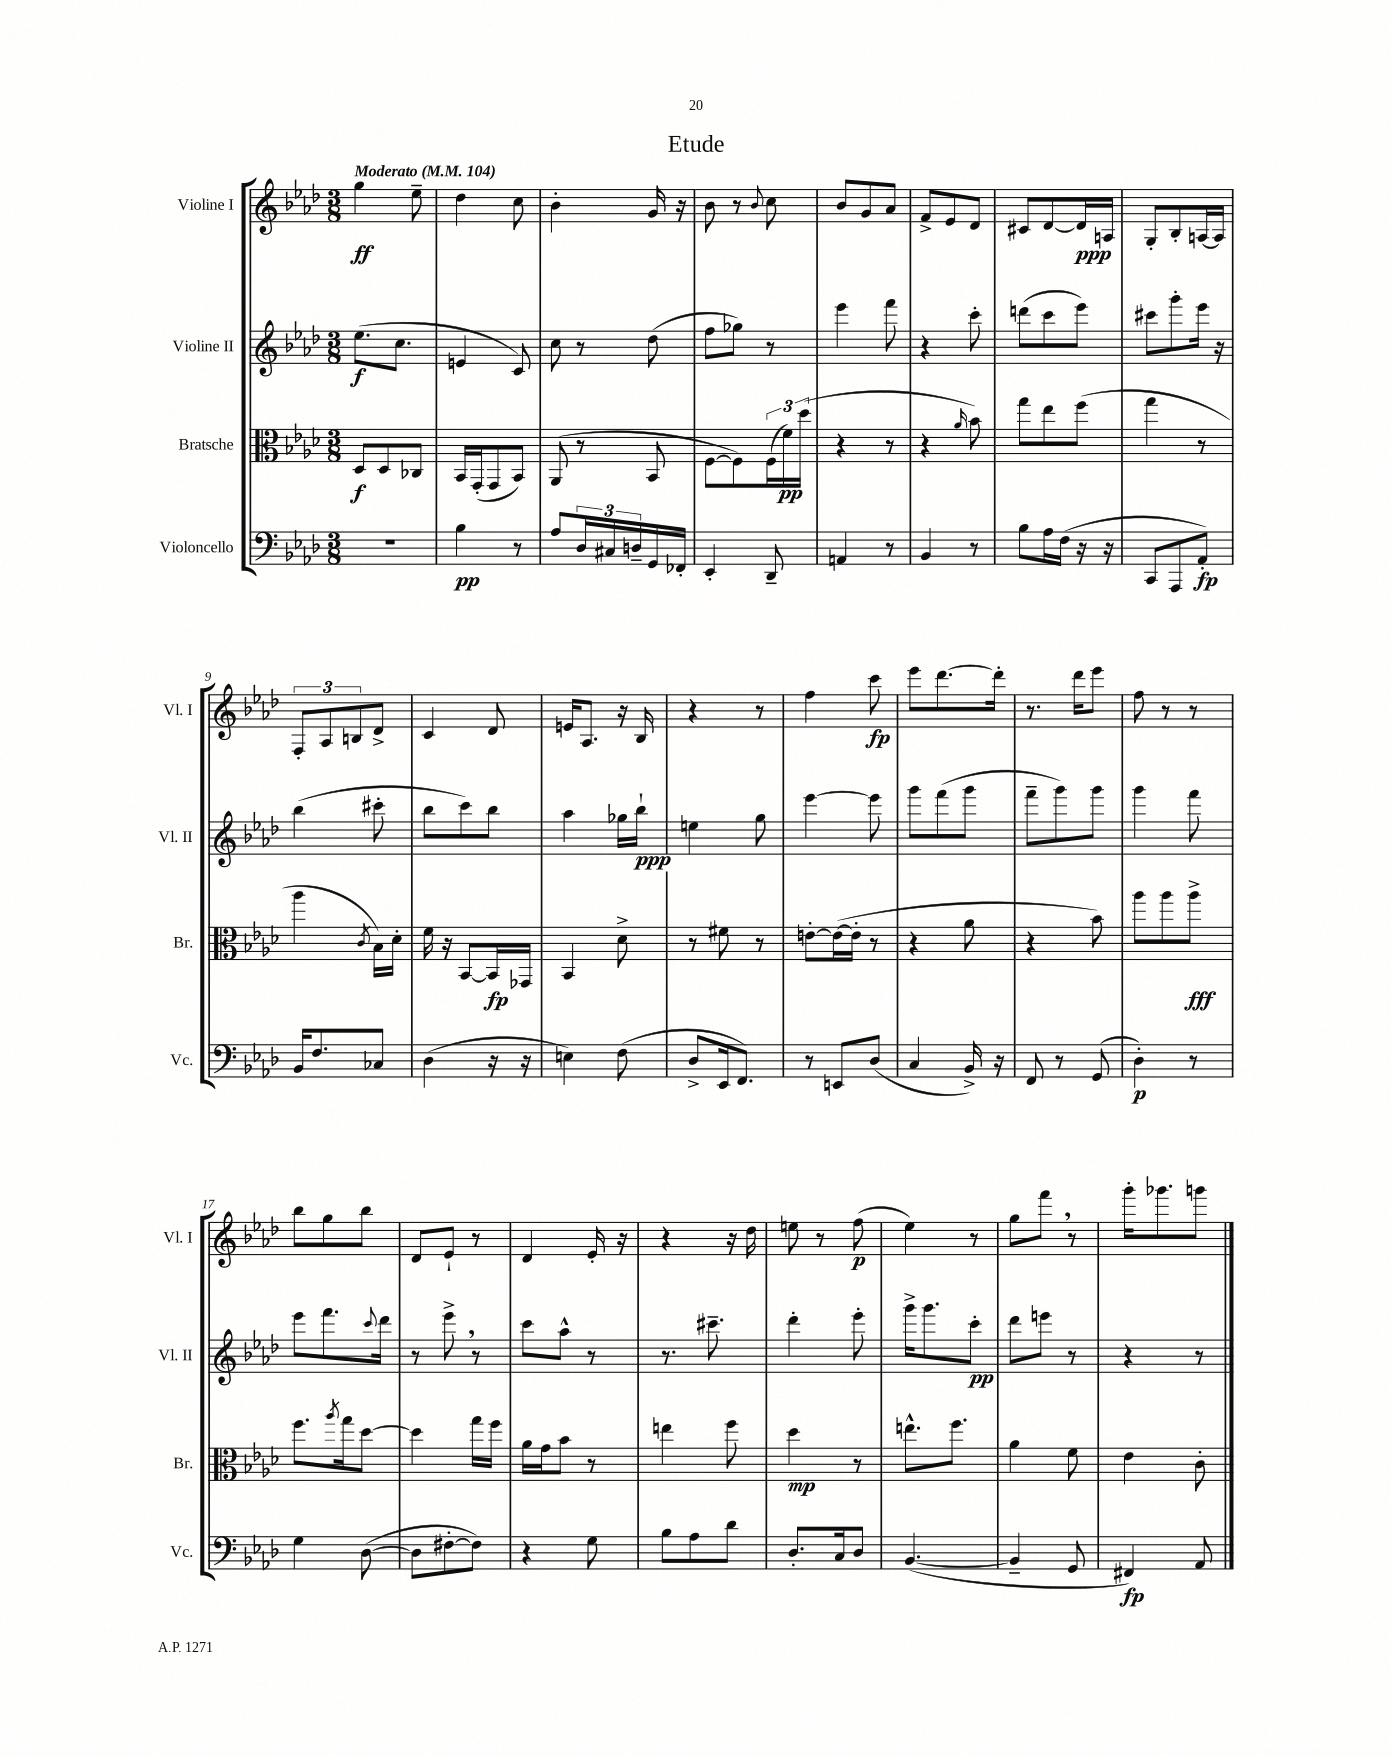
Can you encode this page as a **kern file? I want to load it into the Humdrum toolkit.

**kern	**kern	**kern	**kern
*staff4	*staff3	*staff2	*staff1
*clefF4	*clefC3	*clefG2	*clefG2
*k[b-e-a-d-]	*k[b-e-a-d-]	*k[b-e-a-d-]	*k[b-e-a-d-]
*M3/8	*M3/8	*M3/8	*M3/8
*MM104	*MM104	*MM104	*MM104
4.r	8D-/L	(8.ee-\L	4gg\
.	8D-/	.	.
.	.	8.cc\J	.
.	8C-/J	.	8ee-~\
=	=	=	=
4B-\	16BB-/LL	4e/	4dd-\
.	(16GG'/J	.	.
.	8GG/	.	.
8r	8BB-/J)	8c/)	8cc\
=	=	=	=
8A-/L	(8AA-/	8cc\	4b-'\
24D-/L	8r	8r	.
24C#/	.	.	.
24D~/	.	.	.
16GG/	8BB-/	(8dd-\	16g/
16FF-'/JJ	.	.	16r
=	=	=	=
4EE-'/	[8F\L	8ff\L	8b-\
.	8F\])	8gg-\J)	8r
.	.	.	8qqb-/
8DD-~/	(24F\L	8r	8cc\
.	24f\)	.	.
.	(24dd-\JJ	.	.
=	=	=	=
4AA/	4r	4eee-\	8b-/L
.	.	.	8g/
8r	8r	8fff\	8a-/J
=	=	=	=
4BB-/	4r	4r	8f^/L
.	.	.	8e-/
.	16qqa-/	.	.
8r	8b-\)	8ccc'\	8d-/J
=	=	=	=
8B-\L	8gg\L	(8ddd\L	8c#/L
16A-\L	8ee-\	8ccc\	[8d-/
(16F\JJ	.	.	.
16r	(8ff\J	8eee-\J)	16d-/]L
16r	.	.	16A/JJ
=	=	=	=
8CC/L	4gg\	8ccc#\L	8G'/L
8AAA-/	.	8ggg'\	8B-'/
8AA-'/J)	8r	16eee-\Jk	[16A/L
.	.	16r	16A/]JJ
=	=	=	=
16BB-/LK	4aa-\	(4bb-\	12F'/L
8.F/	.	.	.
.	.	.	12A-/
.	.	.	12B/
.	8qc/	.	.
8C-/J	16B-\LL)	8ccc#'\	8d-^/J
.	16d-'\JJ	.	.
=	=	=	=
(4D-\	16f\	8bb-\L	4c/
.	16r	.	.
.	[8BB-/L	8ccc\)	.
16r	16BB-/]L	8bb-\J	8d-/
16r	16GG-/JJ	.	.
=	=	=	=
4E\)	4BB-/	4aa-\	16e/LK
.	.	.	8.A-/J
(8F\	8d-^\	16gg-\LL	16r
.	.	16bb-`\JJ	16B-/
=	=	=	=
8D-^/L	8r	4ee\	4r
16EE-/k	8f#\	.	.
8.FF/J)	.	.	.
.	8r	8gg\	8r
=	=	=	=
8r	[8e'\L	[4eee-\	4ff\
8EE/L	(16e\_L	.	.
.	16e'\]JJ	.	.
(8D-/J	8r	8eee-\]	8ccc\
=	=	=	=
4C/	4r	8ggg\L	8eee-\L
.	.	(8fff\	[8.ddd-\
16BB-^/)	8a-\	8ggg\J	.
16r	.	.	16ddd-'\]Jk
=	=	=	=
8FF/	4r	8fff~\L	8.r
8r	.	8ggg\)	.
.	.	.	16ddd-\LK
(8GG/	8b-\)	8ggg\J	8eee-\J
=	=	=	=
4D-'\)	8aa-\L	4ggg\	8ff\
.	8aa-\	.	8r
8r	8aa-^\J	8fff\	8r
=	=	=	=
4G\	8.ff\L	8eee-\L	8bb-\L
.	.	8.fff\	8gg\
.	8qaa-/	.	.
.	16gg\k	.	.
([8D-\	[8dd-\J	.	8bb-\J
.	.	8qqccc/	.
.	.	16ddd-\Jk	.
=	=	=	=
8D-\]L	4dd-\]	8r	8d-/L
[8F#'\	.	8eee-^\	8e-`/J
8F#\]J)	16gg\LL	8r	8r
.	16ff\JJ	.	.
=	=	=	=
4r	16a-\LL	8ccc\L	4d-/
.	16g\J	.	.
.	8b-\J	8aa-^^\J	.
8G\	8r	8r	16e-'/
.	.	.	16r
=	=	=	=
8B-\L	4ee\	8.r	4r
8A-\	.	.	.
.	.	8.ccc#~\	.
8d-\J	8ff\	.	16r
.	.	.	16dd-\
=	=	=	=
8.D-'/L	4dd-\	4ddd-'\	8ee\
.	.	.	8r
16C/k	.	.	.
8D-/J	8r	8eee-'\	(8ff\
=	=	=	=
([4.BB-/	8.ee^^\L	16ggg^\LK	4ee-\)
.	.	8.ggg\	.
.	8.ff\J	.	.
.	.	8ccc'\J	8r
=	=	=	=
4BB-~/]	4a-\	8ddd-\L	8gg\L
.	.	8eee\J	8fff\J
8GG/	8f\	8r	8r
=	=	=	=
4FF#/)	4e-\	4r	16ggg'\LK
.	.	.	8.ggg-\
8AA-/	8c'\	8r	8ggg\J
==	==	==	==
*-	*-	*-	*-
